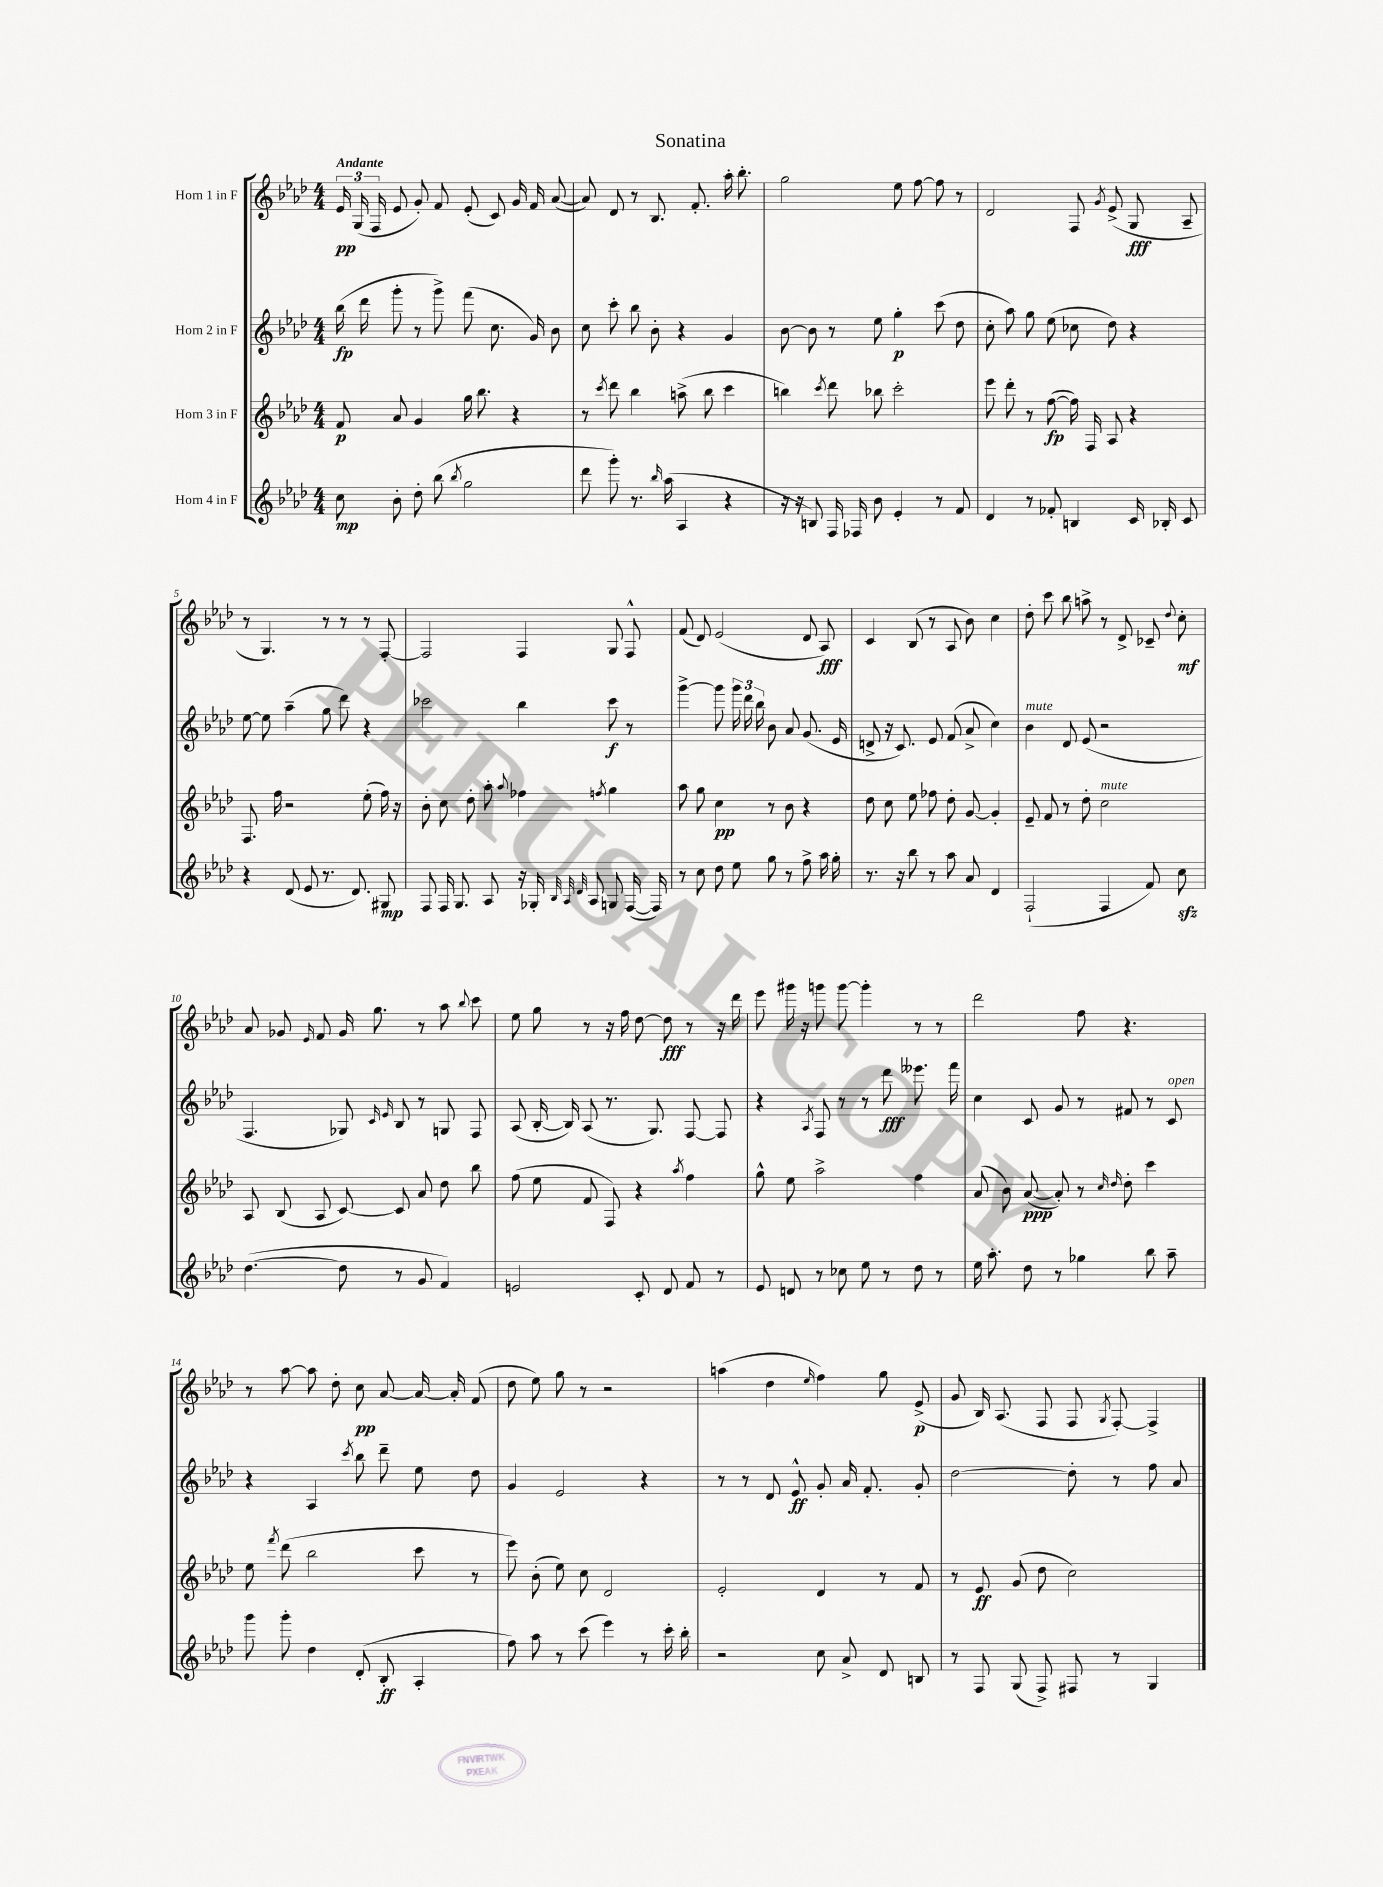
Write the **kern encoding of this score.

**kern	**kern	**kern	**kern
*staff4	*staff3	*staff2	*staff1
*clefG2	*clefG2	*clefG2	*clefG2
*k[b-e-a-d-]	*k[b-e-a-d-]	*k[b-e-a-d-]	*k[b-e-a-d-]
*M4/4	*M4/4	*M4/4	*M4/4
8cc	8f	(16bb-	24e-
.	.	.	(24G
.	.	16ddd-	.
.	.	.	24F
8b-'	8a-	8ggg'	8e-
8dd-'	4g	8r	8g')
(8bb-	.	8ggg^)	8f
8qbb-	.	.	.
2gg	16gg	(8fff	(8e-'
.	8.bb-	.	.
.	.	8.cc	8c)
.	4r	.	16g
.	.	16g)	16f
.	.	8b-	([8a-
=	=	=	=
8ddd-	8r	8cc	8a-])
.	8qccc	.	.
8ggg')	8ddd-	8ccc'	8d-
8.r	4bb-	8bb-	8r
.	.	8b-'	8.B-
16qqbb-	.	.	.
(16aa-	.	.	.
4A-	(8aa^	4r	.
.	.	.	8.f'
.	8bb-	.	.
4r	4ccc	4g	16aa-'
.	.	.	8.bb-'
=	=	=	=
16r	4bb)	[8b-	2gg
16r	.	.	.
8B)	.	8b-]	.
.	8qccc	.	.
16F	8ddd-	8r	.
16F-	.	.	.
8b-	8bb-	8ee-	.
4e-'	2ccc'	4gg'	8ee-
.	.	.	[8ff
8r	.	(8ccc	8ff]
8f	.	8dd-	8r
=	=	=	=
4d-	8eee-	8cc'	2d-
.	8ddd-'	8aa-)	.
8r	8r	8gg	.
8f-'	([8ff	(8ee-	.
4B	16ff])	8cc-	8F
.	16F	.	.
.	.	.	8qg
.	8A-	8dd-)	(8e-^
16c	4r	4r	8G
16B-'	.	.	.
8c	.	.	8A-~
=	=	=	=
4r	8.F	[8ee-	8r
.	.	8ee-]	4.G)
.	16ff	.	.
(8d-	2r	(4aa-~	.
8e-	.	.	.
8.r	.	8gg	8r
.	.	8ddd-)	8r
8.d-)	.	.	.
.	(8ee-'	4r	8r
8G#	16ff)	.	[8F'
.	16r	.	.
=	=	=	=
8F	8b-'	2ccc-	2F]
16F	8cc	.	.
8.G	.	.	.
.	8dd-'	.	.
8A-	8aa-'	.	.
.	8qqaa-	.	.
16r	4ff-	4bb-	4F
16G-'	.	.	.
32qqB-	.	.	.
32qqA-	.	.	.
32qqd-	.	.	.
8A-	.	.	.
.	8qff	.	.
8G	4gg	8ccc-	8G
([16F	.	8r	8F^^
16F])	.	.	.
=	=	=	=
8r	8aa-	[4ggg^	(8f
8cc	8gg	.	8d-)
8dd-	4cc	8ggg]	(2e-
8ee-	.	24ggg	.
.	.	24ddd-	.
.	.	24bb-	.
8gg	8r	8b-	.
8r	8b-	8a-	.
8ff^	4r	(8.g	8d-
16aa-	.	.	8A-)
16gg'	.	16e-	.
=	=	=	=
8.r	8dd-	8d^	4c
.	8cc	16r	.
16r	.	8.c)	.
8bb-	8ee-	.	(8B-
8r	8ff-	8e-	8r
8aa-	8dd-'	(8f	8A-
8a-	[8g	8a-^	8b-)
4d-	4g']	4cc)	4cc
=	=	=	=
(2F`	8e-~	4b-	8dd-'
.	8f	.	8ccc
.	8r	8d-	8bb-
.	8dd-'	(8e-	8aa^
4F	2cc	2r	8r
.	.	.	8d-^
8f)	.	.	8c-~
.	.	.	8qqdd-
8cc	.	.	8cc'
=	=	=	=
([4.dd-	8A-	4.F	8a-
.	(8B-	.	8g-
.	.	.	16qqe-
.	8A-	.	8f
8dd-]	[8c)	8G-)	16g-
.	.	.	8.gg
.	.	16qqc	.
.	.	16qqe-	.
8r	8c]	8B-	.
8g	8a-	8r	8r
4f)	8dd-	8G	8aa-
.	.	.	8qqbb-
.	8bb-	8F	8ccc
=	=	=	=
2e	(8ff	(8A-	8ee-
.	8ee-	[16B-'	8gg
.	.	16B-])	.
.	8f	(8A-	8r
.	8F)	8.r	16r
.	.	.	16ff
8c'	4r	.	[8dd-
.	.	8.G)	.
8d-	.	.	8dd-]
.	8qaa-	.	.
8f	4ff	[8F	8r
8r	.	8F]	16r
.	.	.	16ddd-
=	=	=	=
8e-	8gg^^	4r	8eee-
8d	8ee-	.	16ggg#
.	.	.	16r
.	.	8qA-	.
8r	2aa-^	8F	8ggg
8cc-	.	8r	[8ggg
8ee-	.	8r	4ggg']
8r	.	8ddd-	.
8dd-	4ff	8.eee--	8r
8r	.	.	8r
.	.	16fff	.
=	=	=	=
16ee-	(8a-	4cc	2ddd-
8.aa-'	.	.	.
.	8b-)	.	.
8dd-	([8a-	8c	.
8r	8a-'])	8g	.
4gg-	8r	8r	8ff
.	16qqcc	.	.
.	16qqdd-	.	.
.	8dd-'	8f#	4.r
8bb-	4ccc	8r	.
8aa-~	.	8c	.
=	=	=	=
8ggg	8ee-	4r	8r
.	8qfff	.	.
8ggg'	(8ddd-	.	[8aa-
4dd-	2bb-	4A-	8aa-]
.	.	.	8dd-'
.	.	8qccc	.
(8d-'	.	8bb-	8cc
8B-'	.	8ddd-~	[8a-
4A-'	8ccc	8ee-	16a-_
.	.	.	16a-']
.	8r	8dd-	(8f
=	=	=	=
8ff)	8eee-)	4g	8dd-
8aa-	(8b-'	.	8ee-)
8r	8ee-)	2e-	8gg
(8ccc	8cc	.	8r
4eee-)	2d-	.	2r
8r	.	4r	.
16ccc'	.	.	.
16bb-'	.	.	.
=	=	=	=
2r	2e-'	8r	(4aa
.	.	8r	.
.	.	8d-	4dd-
.	.	8e-^^	.
.	.	.	16qqee-
8cc	4d-	8g'	4ff)
8a-^	.	16a-	.
.	.	8.f'	.
8d-	8r	.	8gg
8B	8f	8g'	(8e-^
=	=	=	=
8r	8r	[2dd-	8g
8F	8e-	.	16B-)
.	.	.	(8.A-
(8G	(8g	.	.
8F^)	8dd-	.	8F
8F#	2cc)	8dd-']	8F
.	.	.	8qG
8r	.	8r	[8F')
4G	.	8ff	4F^]
.	.	8a-	.
==	==	==	==
*-	*-	*-	*-
